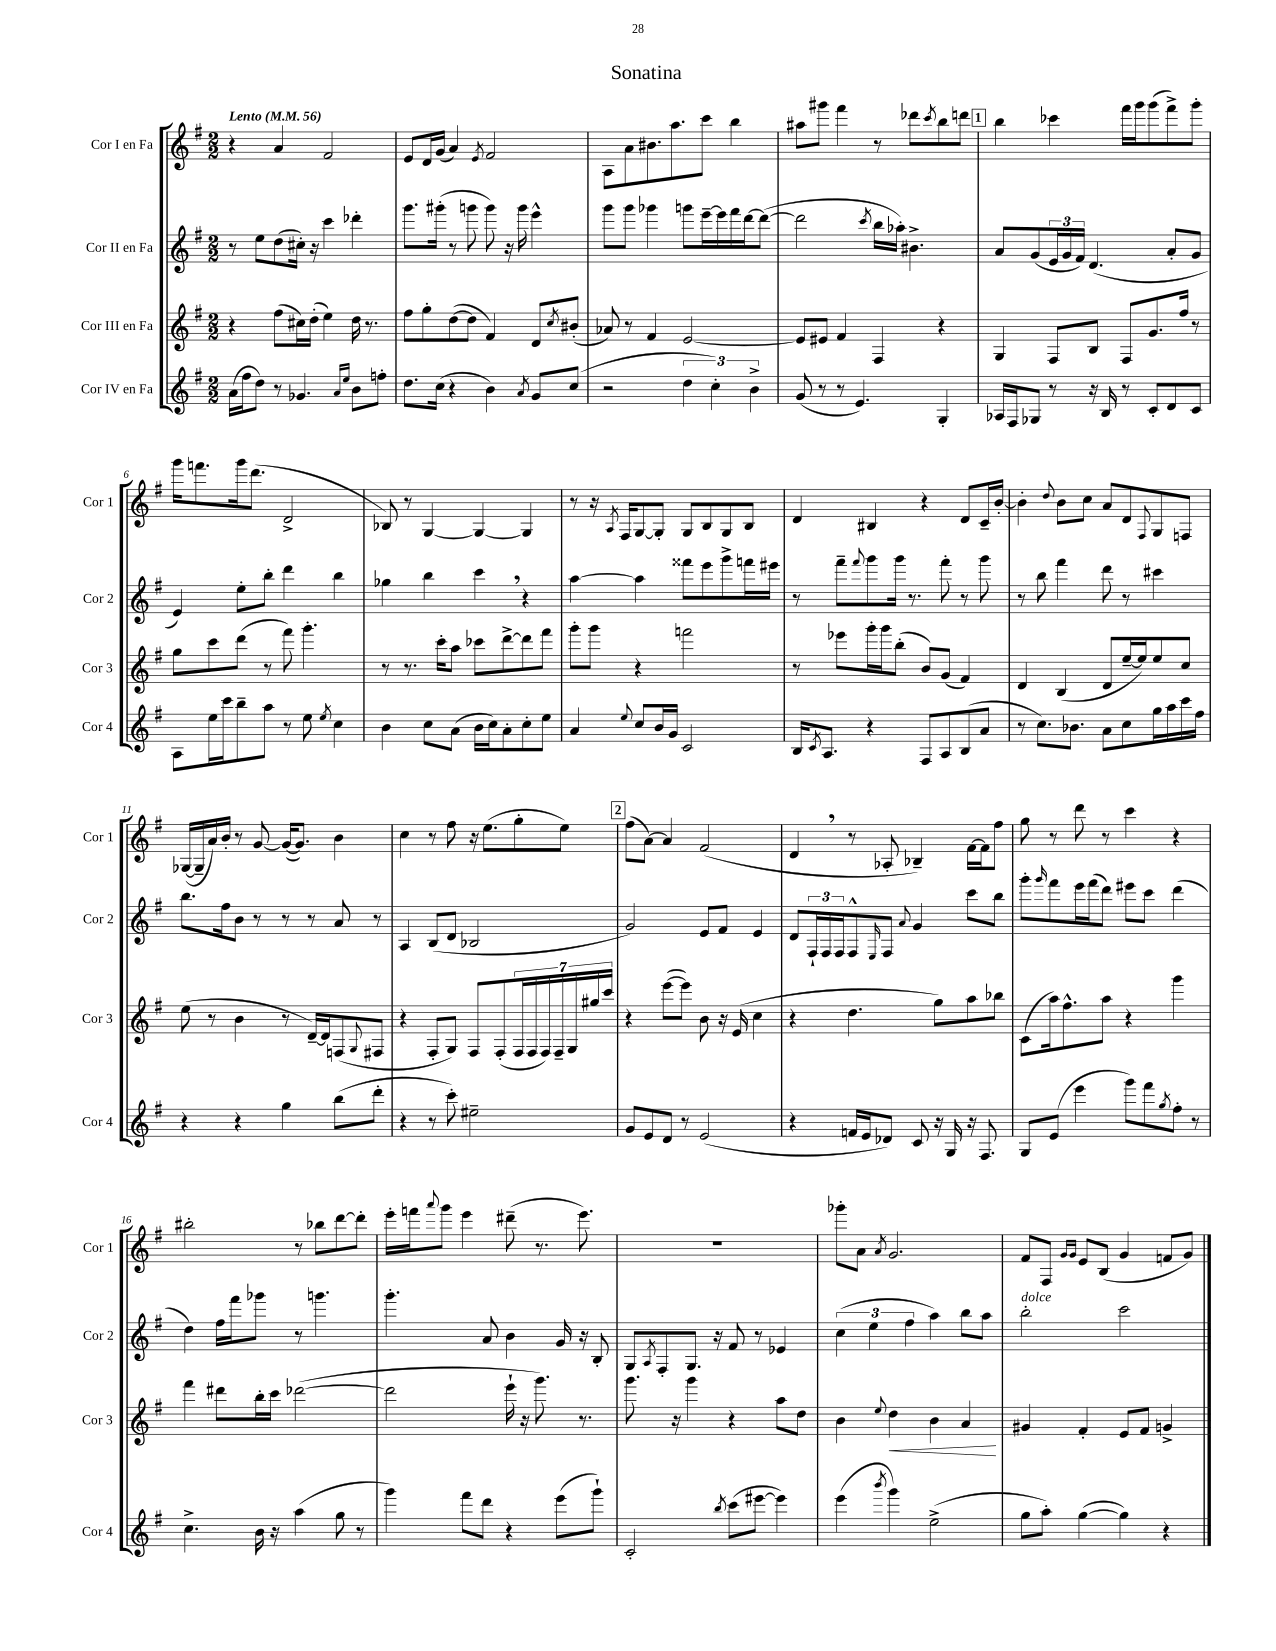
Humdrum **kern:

**kern	**kern	**dynam	**kern	**kern
*part4	*part3	*part3	*part2	*part1
*staff4	*staff3	*staff3	*staff2	*staff1
*I"Cor IV en Fa	*I"Cor III en Fa	*	*I"Cor II en Fa	*I"Cor I en Fa
*I'Cor 4	*I'Cor 3	*	*I'Cor 2	*I'Cor 1
*clefG2	*clefG2	*	*clefG2	*clefG2
*k[f#]	*k[f#]	*	*k[f#]	*k[f#]
*M2/2	*M2/2	*	*M2/2	*M2/2
*MM56	*MM56	*	*MM56	*MM56
=1	=1	=1	=1	=1
!	!	!	!	!LO:TX:a:B:t=Lento
(16a\LL	4r	.	8r	4r
16ff#\J	.	.	.	.
8dd\J)	.	.	8ee\L	.
8r	(8ff#\L	.	(8dd\	4a/
4.g-X/	16cc#X\L)	.	16cc#X'\Jk)	.
.	(16dd'\JJ	.	16r	.
.	4ee\)	.	4ccc\	2f#/
16qqa/LL	.	.	.	.
16qqee/JJ	.	.	.	.
8b\L	16dd\	.	4ddd-X'\	.
.	8.r	.	.	.
8ffn'\J	.	.	.	.
=2	=2	=2	=2	=2
8.dd\L	8ff#\L	.	8.ggg\L	8e/L
.	8gg'\	.	.	16d/L
(16cc\Jk	.	.	(16ggg#X'\Jk	(16g/JJ
4r	([8dd\	.	8r	4a/)
.	8dd\J]	.	8gggn\	.
.	.	.	.	8qe/
4b\)	4f#/)	.	8ggg\)	2f#/
.	.	.	16r	.
.	.	.	16ggg\	.
8qa/	.	.	.	.
8g/L	8d/L	.	4eee^^\	.
.	8qcc/	.	.	.
(8cc/J	(8b#X'/J	.	.	.
=3	=3	=3	=3	=3
2r	8a-X/)	.	8ggg\L	8A\L
.	8r	.	8ggg\J	8a\
.	4f#/	.	4ggg-X\	8.b#X\
.	.	.	.	8.aa\
6dd\	[2e/	.	8gggn\L	.
.	.	.	[16eee~\L	8ccc\J
6cc'\)	.	.	.	.
.	.	.	16eee\]	.
.	.	.	16fff#\	4bb\
.	.	.	[16ddd\J	.
6b^\	.	.	.	.
.	.	.	(8ddd\J_	.
=4	=4	=4	=4	=4
(8g/	8e/L]	.	2ddd\]	8aa#X\L
8r	8e#X/J	.	.	8ggg#X\J
8r	4f#/	.	.	4fff#\
4.e/)	.	.	.	.
.	.	.	8qccc/	.
.	4F#/	.	16bb\LL	8r
.	.	.	16aa-X'\JJ)	.
.	.	.	4.b#X^\	8ddd-X\L
.	.	.	.	8qccc/
4G'/	4r	.	.	8bb\
.	.	.	.	8dddn\J
!!LO:REH:place=s1:t=1
=5	=5	=5	=5	=5
16A-X/LL	4G/	.	8a/L	4bb\
16F#/J	.	.	.	.
8G-X/J	.	.	(8g/	.
8r	8F#/L	.	24e/L	4ccc-X\
.	.	.	24g/	.
.	.	.	24f#/JJ)	.
16r	8B/J	.	(4.d/	.
16B/	.	.	.	.
8r	8F#/L	.	.	16fff#\LL
.	.	.	.	16ggg\J
8c'/L	8.g/	.	.	(8ggg\
8d/	.	.	8a'/L	8fff#^\)
.	16ff#/Jk	.	.	.
8c/J	8r	.	8g/J	8ggg'\J
!!LO:LB:g=z
=6	=6	=6	=6	=6
8A\L	8gg\L	.	4e/)	16ggg\KL
.	.	.	.	8.fffn\
16ee\L	8ccc\	.	.	.
16ccc\J	.	.	.	.
8bb~\	(8ddd\J	.	8ee'\L	16ggg\k
.	.	.	.	(8.ddd\J
8aa\J	8r	.	8bb'\J	.
8r	8fff#\)	.	4ddd\	2d^/
8ee\	4.ggg'\	.	.	.
8qee/	.	.	.	.
4cc\	.	.	4bb\	.
=7	=7	=7	=7	=7
4b\	8r	.	4gg-X\	8B-X/)
.	8.r	.	.	8r
8cc\L	.	.	4bb\	[4G/
.	16ccc'\KL	.	.	.
(8a\J	8aa\J	.	.	.
16b\LL	8ccc-X\L	.	4ccc,\	4G/_
16cc\J)	.	.	.	.
8a'\	[8ddd^\	.	.	.
8cc'\	8ddd\]	.	4r	4G/]
8ee\J	8fff#\J	.	.	.
=8	=8	=8	=8	=8
4a/	8ggg'\L	.	[4aa\	8r
.	8ggg\J	.	.	16r
.	.	.	.	8qA/
.	.	.	.	16F#/KL
8qqee/	.	.	.	.
8cc/L	4r	.	4aa\]	[8G/
16b/L	.	.	.	8G'/J]
16g/JJ	.	.	.	.
2c/	2fffn\	.	8fff##X\L	8G/L
.	.	.	8eee\	8B/
.	.	.	8ggg^\	8G/
.	.	.	16fffn\L	8B/J
.	.	.	16eee#X\JJ	.
=9	=9	=9	=9	=9
16B/KL	8r	.	8r	4d/
8qc/	.	.	.	.
8.A/J	.	.	.	.
.	8eee-X\L	.	8fff#~\L	.
.	.	.	8qqfff#/	.
4r	16ggg'\L	.	8ggg\	4B#X/
.	16ggg\J	.	.	.
.	(8bb'\J	.	16ggg\Jk	.
.	.	.	8.r	.
8F#/L	8b/L)	.	.	4r
8A/	(8g/J	.	8fff#'\	.
(8B/	4f#/)	.	8r	8d/L
8a/J	.	.	8ggg\	16c~/L
.	.	.	.	[16b'/JJ
=10	=10	=10	=10	=10
8r	4d/	.	8r	4b'\]
8.cc\L)	.	.	8bb\	.
.	.	.	.	8qqdd/
.	(4B/	.	4fff#\	8b\L
8.b-X\J	.	.	.	.
.	.	.	.	8cc\J
8a\L	8d/L	.	8ddd\	8a/L
8cc\	[16ee~/L	.	8r	8d/
.	16ee/J])	.	.	.
.	.	.	.	8qqF#/
16gg\L	8ee/	.	4ccc#X\	8G/
16aa\	.	.	.	.
16ccc\	8cc/J	.	.	8Fn/J
16ff#\JJ	.	.	.	.
!!LO:LB:g=z
=11	=11	=11	=11	=11
4r	(8ee\	.	8.bb\L	([16G-X/LL
.	.	.	.	16G-~/]
.	8r	.	.	16a/)
.	.	.	16ff#\k	16b'/JJ
4r	4b\	.	8b\J	8r
.	.	.	8r	[8g/
4gg\	8r	.	8r	(16g/KL_
.	.	.	.	8.g/J])
.	[16d~/LL)	.	8r	.
.	16d/J]	.	.	.
(8bb\L	(8Fn/	.	8a/	4b\
.	8qqG/	.	.	.
8ddd'\J	8F#X/J	.	8r	.
=12	=12	=12	=12	=12
4r	4r	.	4A/	4cc\
8r	8F#'/L	.	(8B/L	8r
8ccc'\)	8G/J)	.	8d/J	8ff#\
2ee#X~\	8F#/L	.	2B-X/	16r
.	.	.	.	(8.ee\L
.	(8F#'/	.	.	.
.	28F#/L	.	.	8gg'\
.	28F#/	.	.	.
.	28F#/)	.	.	.
.	28F#~/	.	.	.
.	.	.	.	8ee\J)
.	28G/	.	.	.
.	28gg#X/	.	.	.
.	28ccc/JJ	.	.	.
!!LO:REH:place=s1:t=2
=13	=13	=13	=13	=13
8g/L	4r	.	2g/)	(8ff#\L
8e/	.	.	.	[8a\J)
8d/J	([8eee\L	.	.	4a/]
8r	8eee\J])	.	.	.
(2e/	8b\	.	8e/L	(2f#/
.	16r	.	8f#/J	.
.	(16e/	.	.	.
.	4cc\	.	4e/	.
=14	=14	=14	=14	=14
4r	4r	.	8d/L	4d,/
.	.	.	24F#`/L	.
.	.	.	24F#/	.
.	.	.	24F#/J	.
16fn/LL	4.dd\	.	8F#^^/	8r
16e/J	.	.	.	.
.	.	.	16qqE/	.
8d-X/J)	.	.	8F#/J	8A-X'/
.	.	.	8qqa/	.
8c/	.	.	4g/	4B-X~/)
16r	8gg\L)	.	.	.
16G/	.	.	.	.
16r	8aa\	.	8ccc\L	[16f#\LL
8.F#/	.	.	.	16f#\J]
.	8bb-X\J	.	8bb\J	8ff#\J
=15	=15	=15	=15	=15
8G/L	(8c\L	.	8ggg'\L	8gg\
.	.	.	16qqggg/	.
(8e/J	16aa\k)	.	8fff#\	8r
.	8.ff#^^\	.	.	.
4eee\	.	.	16eee\L	8ddd\
.	.	.	(16fff#\J	.
.	8aa\J	.	8ddd\J)	8r
8ggg\L)	4r	.	8eee#X\L	4ccc\
8fff#\	.	.	8ccc\J	.
8qgg/	.	.	.	.
8ff#'\J	4ggg\	.	(4ddd\	4r
8r	.	.	.	.
!!LO:LB:g=z
=16	=16	=16	=16	=16
4.cc^\	4fff#\	.	4dd\)	2bb#X'\
.	8ddd#X\L	.	16ff#\LL	.
.	.	.	16fff#\J	.
16b\	16bb'\L	.	8ggg-X\J	.
16r	16ccc\JJ	.	.	.
(4aa\	([2ddd-X\	.	8r	8r
.	.	.	4.gggn\	8bb-X\L
8gg\	.	.	.	[8ddd\
8r	.	.	.	8ddd'\J]
=17	=17	=17	=17	=17
4ggg\)	2ddd-\]	.	4.ggg'\	16eee'\LL
.	.	.	.	16fffn\J
.	.	.	.	8qqaaa/
.	.	.	.	8ggg\J
8fff#\L	.	.	.	4eee\
8ddd\J	.	.	8a/	.
4r	16eee`\	.	4b\	(8ddd#X~\
.	16r	.	.	.
.	8.ggg\)	.	.	8.r
(8eee\L	.	.	16g/	.
.	8.r	.	16r	8.eee\)
8ggg`\J)	.	.	8B'/	.
=18	=18	=18	=18	=18
2c'/	8.ggg\	.	8G/L	1r
.	.	.	8qA/	.
.	.	.	8F#'/	.
.	16r	.	.	.
.	4ggg\	.	8.G/J	.
.	.	.	16r	.
8qbb/	.	.	.	.
(8ccc\L	4r	.	8f#/	.
[8eee#X\J	.	.	8r	.
4eee#\])	8aa\L	.	4e-X/	.
.	8dd\J	.	.	.
=19	=19	=19	=19	=19
(4eee\	4b\	.	(6cc\	8ggg-X'\L
.	.	.	.	8a\J
.	.	.	6ee\	.
8qbbb/	8qqee/	.	.	8qa/
!	!	!LO:HP:b	!	!
4ggg\)	4dd\	<	.	2.g/
.	.	.	6ff#\	.
(2ee^\	4b\	.	4aa\)	.
.	4a/	.	8bb\L	.
.	.	.	8aa\J	.
.	.	[	.	.
=20	=20	=20	=20	=20
!	!	!	!LO:TX:a:i:t=dolce	!
8gg\L	4g#X/	.	2bb'\	8f#/L
8aa'\J)	.	.	.	8F#/J
.	.	.	.	16qqg/LL
.	.	.	.	16qqg/JJ
([4gg\	4f#'/	.	.	8e/L
.	.	.	.	(8B/J
4gg\])	8e/L	.	2ccc\	4g/
.	8f#/J	.	.	.
4r	4gn^/	.	.	8fn/L
.	.	.	.	8g/J)
==	==	==	==	==
*-	*-	*-	*-	*-
